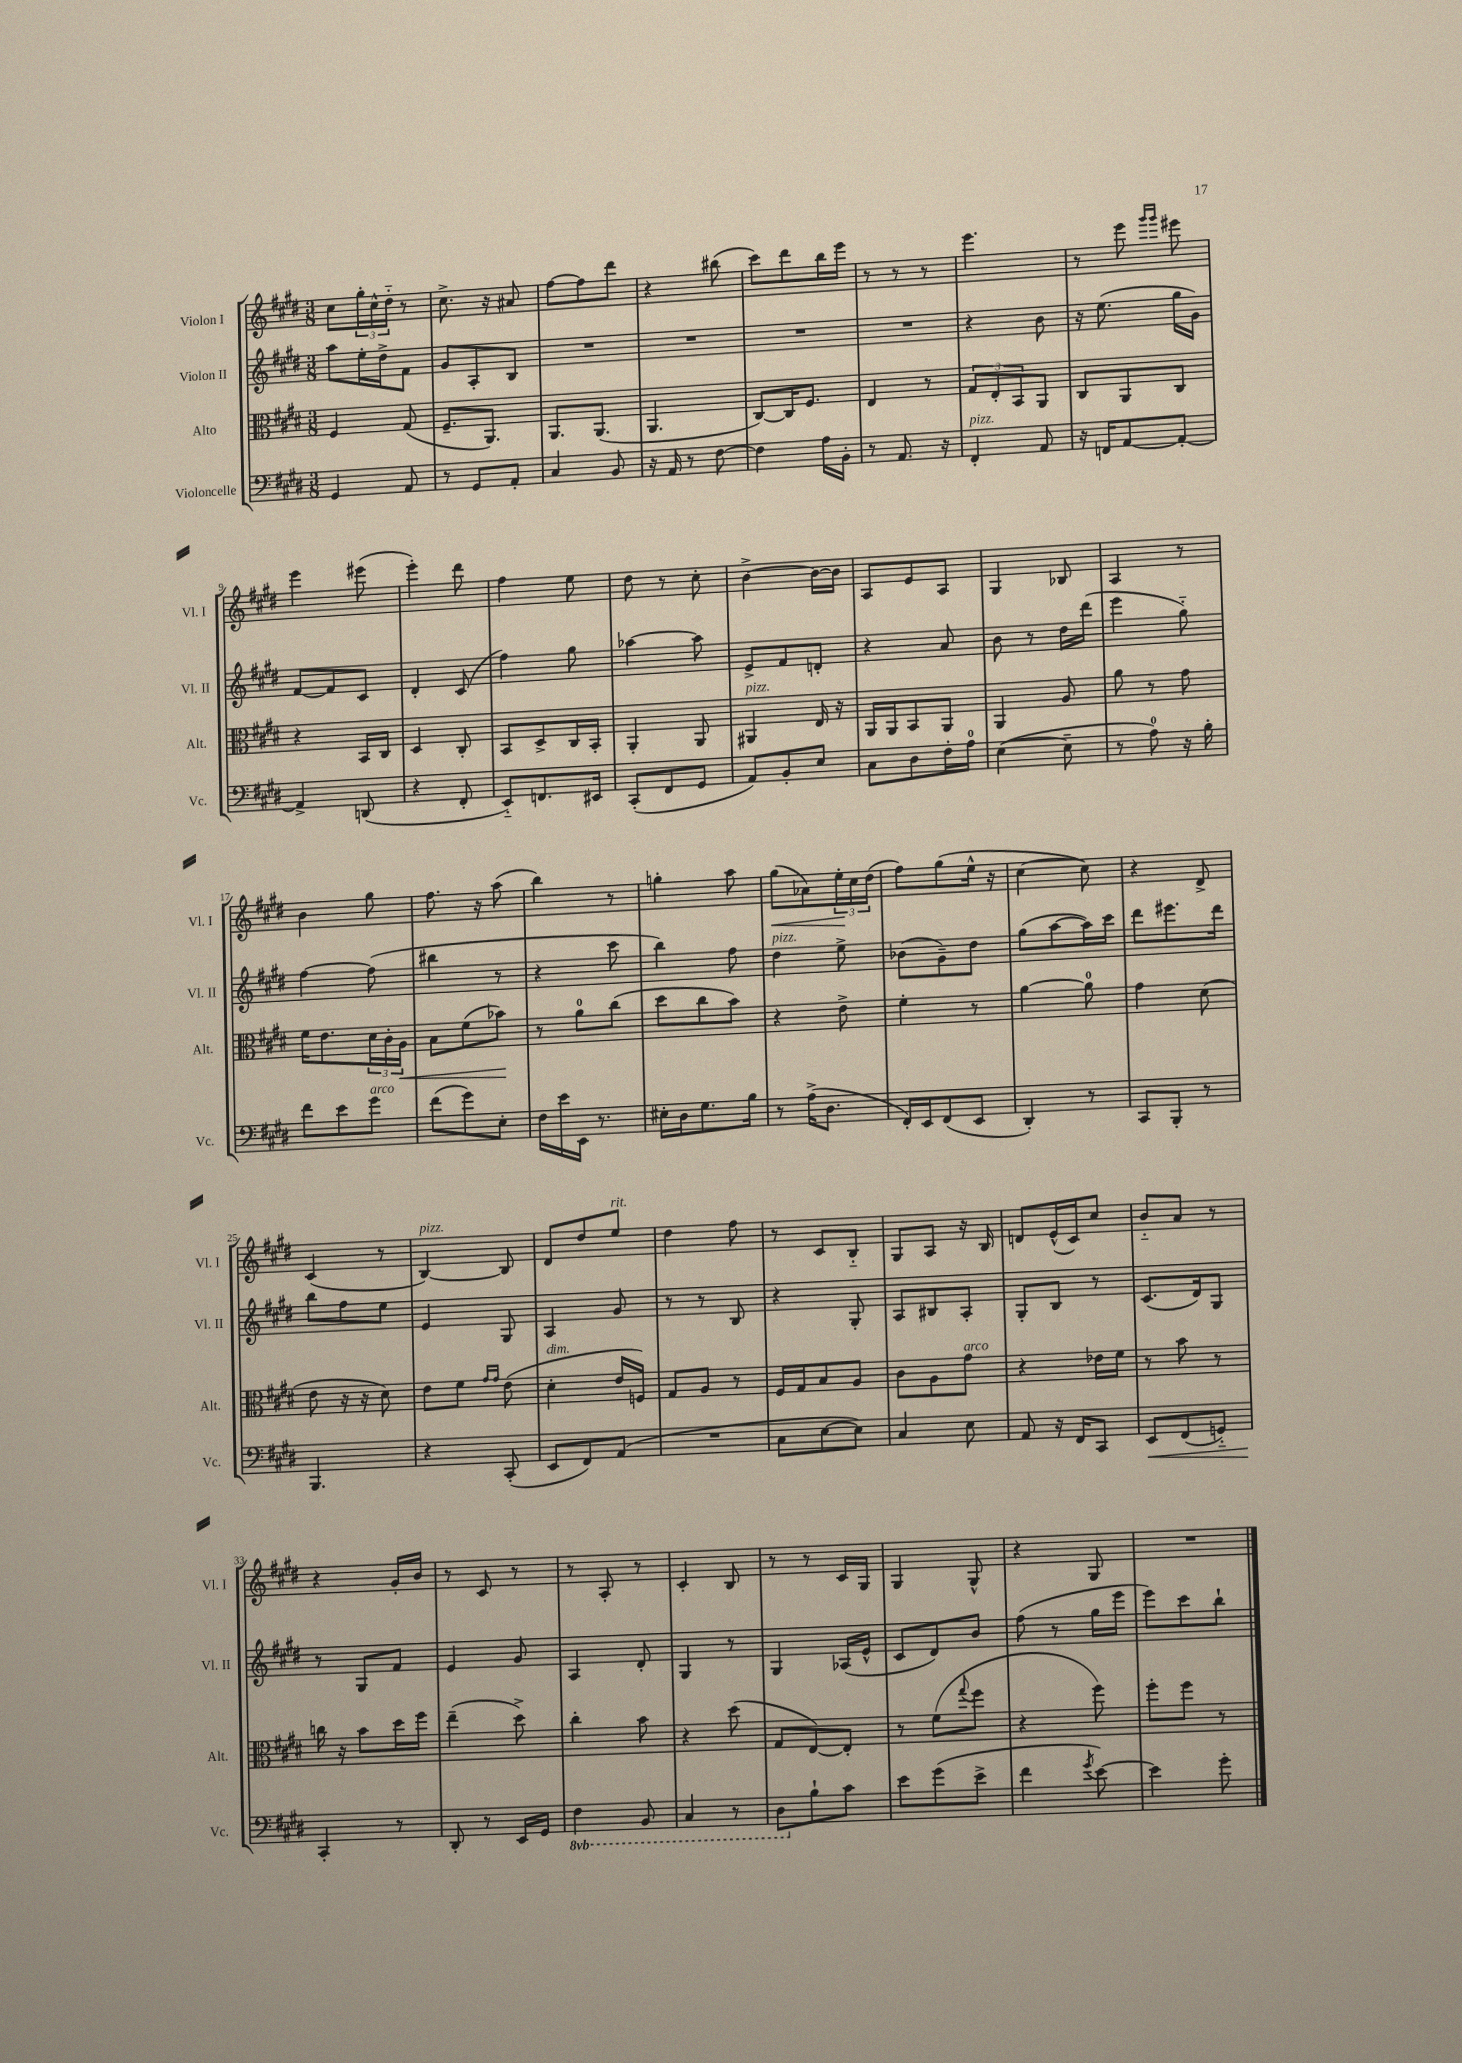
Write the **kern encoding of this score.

**kern	**dynam	**kern	**dynam	**kern	**kern	**dynam
*part4	*part4	*part3	*part3	*part2	*part1	*part1
*staff4	*staff4	*staff3	*staff3	*staff2	*staff1	*staff1
*I"Violoncelle	*	*I"Alto	*	*I"Violon II	*I"Violon I	*
*I'Vc.	*	*I'Alt.	*	*I'Vl. II	*I'Vl. I	*
*clefF4	*	*clefC3	*	*clefG2	*clefG2	*
*k[f#c#g#d#]	*	*k[f#c#g#d#]	*	*k[f#c#g#d#]	*k[f#c#g#d#]	*
*M3/8	*	*M3/8	*	*M3/8	*M3/8	*
=1	=1	=1	=1	=1	=1	=1
4GG#/	.	4F#/	.	8aa\L	8cc#\L	.
.	.	.	.	16ee'\L	24gg#'\L	.
.	.	.	.	.	24cc#^^\	.
.	.	.	.	16dd#^\J	.	.
.	.	.	.	.	24dd#\JJ	.
8AA/	.	(8G#/	.	8f#\J	8r	.
=2	=2	=2	=2	=2	=2	=2
8r	.	8.F#~/L	.	8g#/L	8.cc#^\	.
8GG#/L	.	.	.	8A'/	.	.
.	.	8.AA/J)	.	.	16r	.
8AA'/J	.	.	.	8B/J	8a#X/	.
=3	=3	=3	=3	=3	=3	=3
4C#/	.	8.AA/L	.	4.r	[8ff#\L	.
.	.	.	.	.	8ff#\]	.
.	.	(8.AA/J	.	.	.	.
8BB/	.	.	.	.	8ddd#\J	.
=4	=4	=4	=4	=4	=4	=4
16r	.	4.AA/	.	4.r	4r	.
16AA/	.	.	.	.	.	.
8r	.	.	.	.	.	.
[8F#\	.	.	.	.	(8bb#X\	.
=5	=5	=5	=5	=5	=5	=5
4F#\]	.	[8C#/L)	.	4.r	8ccc#\L)	.
.	.	16C#/K]	.	.	8ddd#\	.
.	.	8.F#/J	.	.	.	.
16A\LL	.	.	.	.	16bb\L	.
16BB'\JJ	.	.	.	.	16eee\JJ	.
=6	=6	=6	=6	=6	=6	=6
8r	.	4E/	.	4.r	8r	.
8.AA/	.	.	.	.	8r	.
.	.	8r	.	.	8r	.
16r	.	.	.	.	.	.
=7	=7	=7	=7	=7	=7	=7
!LO:TX:a:i:t=pizz.	!	!	!	!	!	!
4FF#'/	.	12G#/L	.	4r	4.eee\	.
.	.	12E'/	.	.	.	.
.	.	12BB/	.	.	.	.
8AA/	.	8AA/J	.	8b\	.	.
=8	=8	=8	=8	=8	=8	=8
16r	.	8C#/L	.	16r	8r	.
16FFn/KL	.	.	.	(8.ee\	.	.
[8AA/	.	8AA/	.	.	8eee\	.
.	.	.	.	.	16qqggg#/LL	.
.	.	.	.	.	16qqggg#/JJ	.
8AA'/J_	.	8C#/J	.	16gg#\LL	8eee#X\	.
.	.	.	.	16g#\JJ)	.	.
!!LO:LB:g=z
=9	=9	=9	=9	=9	=9	=9
4AA^/]	.	4r	.	[8f#/L	4eee\	.
.	.	.	.	8f#/]	.	.
(8DDn/	.	16BB/LL	.	8c#/J	(8eee#X\	.
.	.	16C#/JJ	.	.	.	.
=10	=10	=10	=10	=10	=10	=10
4r	.	4D#/	.	4d#'/	4eee'\)	.
8FF#'/	.	8C#'/	.	(8c#/	8ddd#\	.
=11	=11	=11	=11	=11	=11	=11
8EE/L)	.	8BB/L	.	4ff#\)	4ff#\	.
8.FFn/	.	8D#^/	.	.	.	.
.	.	16C#/L	.	8gg#\	8ee\	.
16EE#X/Jk	.	16BB'/JJ	.	.	.	.
=12	=12	=12	=12	=12	=12	=12
(8CC#'/L	.	4AA'/	.	[4aa-X\	8dd#\	.
8FF#/	.	.	.	.	8r	.
8GG#/J	.	8AA/	.	8aa-\]	8cc#'\	.
=13	=13	=13	=13	=13	=13	=13
!	!	!LO:TX:a:i:t=pizz.	!	!	!	!
8AA/L)	.	4AA#X/	.	8e^/L	[4b^\	.
8BB'/	.	.	.	8f#/	.	.
8E/J	.	16E/	.	8dn'/J	16b\LL_	.
.	.	16r	.	.	16b\JJ]	.
=14	=14	=14	=14	=14	=14	=14
8C#\L	.	16AA/LL	.	4r	8A/L	.
.	.	16AA/J	.	.	.	.
8D#\	.	8BB/	.	.	8e/	.
16F#'\L	.	8AA/J	.	8a/	8A/J	.
16A\JJ	.	.	.	.	.	.
=15	=15	=15	=15	=15	=15	=15
([4E\	.	4AA/	.	8b\	4G#/	.
.	.	.	.	8r	.	.
8E~\]	.	8A/	.	16dd#\LL	8B-X/	.
.	.	.	.	(16ddd#\JJ	.	.
=16	=16	=16	=16	=16	=16	=16
8r	.	8a\	.	4eee\	4A/	.
8A\)	.	8r	.	.	.	.
16r	.	8g#\	.	8gg#\)	8r	.
16B'\	.	.	.	.	.	.
!!LO:LB:g=z
=17	=17	=17	=17	=17	=17	=17
8f#\L	.	16f#\KL	.	[4ff#\	4b\	.
.	.	8.e\	.	.	.	.
8e\	.	.	.	.	.	.
!LO:TX:a:i:t=arco	!	!	!	!	!	!
8g#\J	.	24d#\L	.	(8ff#\]	8gg#\	.
.	.	24c#'\	.	.	.	.
!	!	!	!LO:HP:b	!	!	!
.	.	24A\JJ	<	.	.	.
=18	=18	=18	=18	=18	=18	=18
(8f#\L	.	8B\L	.	4bb#X\	8.ff#\	.
8g#\)	.	(8f#\	.	.	.	.
.	.	.	.	.	16r	.
8E'\J	.	8b-X\J)	.	8r	(8aa\	.
.	.	.	[	.	.	.
=19	=19	=19	=19	=19	=19	=19
16F#\LL	.	8r	.	4r	4bb\)	.
16e\	.	.	.	.	.	.
16EE\JJ	.	8a\L	.	.	.	.
8.r	.	.	.	.	.	.
.	.	(8cc#\J	.	8ccc#\	8r	.
=20	=20	=20	=20	=20	=20	=20
16E#X'\LL	.	8dd#\L	.	4bb\)	4ggn'\	.
16D#\J	.	.	.	.	.	.
8.G#\	.	8cc#\	.	.	.	.
.	.	8b\J)	.	8ff#\	8aa\	.
16B\Jk	.	.	.	.	.	.
=21	=21	=21	=21	=21	=21	=21
!	!	!	!	!LO:TX:a:i:t=pizz.	!	!
!	!	!	!	!	!	!LO:HP:b
8r	.	4r	.	4dd#\	(8gg#\L	<
(16A^\KL	.	.	.	.	8a-X\)	.
8.D#\J	.	.	.	.	.	.
.	.	8e^\	.	8ee^\	24ee'\L	.
.	.	.	.	.	24cc#\	[
.	.	.	.	.	(24dd#\JJ	.
=22	=22	=22	=22	=22	=22	=22
16FF#'/LL)	.	4f#'\	.	(8b-X\L	8ff#\L)	.
16EE/J	.	.	.	.	.	.
(8FF#/	.	.	.	8g#~\)	(8gg#\	.
8EE/J	.	8r	.	8dd#\J	16ee^^\Jk	.
.	.	.	.	.	16r	.
=23	=23	=23	=23	=23	=23	=23
4DD#'/)	.	[4a\	.	(8gg#\L	[4cc#\	.
.	.	.	.	[8aa\	.	.
8r	.	8a\]	.	16aa\L])	8cc#\])	.
.	.	.	.	16ccc#\JJ	.	.
=24	=24	=24	=24	=24	=24	=24
8CC#/L	.	4g#\	.	8ddd#\L	4r	.
8BBB'/J	.	.	.	8.eee#X\	.	.
8r	.	(8d#\	.	.	8d#^/	.
.	.	.	.	16ddd#\Jk	.	.
!!LO:LB:g=z
=25	=25	=25	=25	=25	=25	=25
4.BBB/	.	8e\	.	8bb\L	(4c#/	.
.	.	16r	.	8ff#\	.	.
.	.	16r	.	.	.	.
.	.	8d#\)	.	8ee\J	8r	.
=26	=26	=26	=26	=26	=26	=26
!	!	!	!	!	!LO:TX:a:i:t=pizz.	!
4r	.	8e\L	.	4e/	[4B/)	.
.	.	8f#\J	.	.	.	.
.	.	16qqg#/LL	.	.	.	.
.	.	16qqg#/JJ	.	.	.	.
(8CC#'/	.	(8e\	.	8G#/	8B/]	.
=27	=27	=27	=27	=27	=27	=27
!	!	!LO:TX:a:i:t=dim.	!	!	!	!
8EE/L	.	4d#'\	.	4A/	8d#/L	.
8FF#/)	.	.	.	.	8dd#/	.
!	!	!	!	!	!LO:TX:a:i:t=rit.	!
(8AA/J	.	16e/LL	.	8g#/	8ee/J	.
.	.	16Fn/JJ)	.	.	.	.
=28	=28	=28	=28	=28	=28	=28
4.r	.	8G#/L	.	8r	4dd#\	.
.	.	8A/J	.	8r	.	.
.	.	8r	.	8B/	8ff#\	.
=29	=29	=29	=29	=29	=29	=29
8C#\L	.	16F#/LL	.	4r	8r	.
.	.	16G#/J	.	.	.	.
[8E\	.	8B/	.	.	8c#/L	.
8E\J])	.	8A/J	.	8G#'/	8B/J	.
=30	=30	=30	=30	=30	=30	=30
4C#/	.	8c#\L	.	8A/L	8G#/L	.
.	.	8A\	.	8B#X/	8A/J	.
!	!	!LO:TX:a:i:t=arco	!	!	!	!
8E\	.	8g#\J	.	8A'/J	16r	.
.	.	.	.	.	16B/	.
=31	=31	=31	=31	=31	=31	=31
8AA/	.	4r	.	8G#'/L	8dn/L	.
16r	.	.	.	8B/J	(16e^^/L	.
16FF#/KL	.	.	.	.	16c#/J)	.
8CC#/J	.	16e-X\LL	.	8r	8cc#/J	.
.	.	16f#\JJ	.	.	.	.
=32	=32	=32	=32	=32	=32	=32
!	!LO:HP:b	!	!	!	!	!
8EE/L	<	8r	.	(8.c#/L	8b/L	.
(8FF#/	.	8b\	.	.	8a/J	.
.	.	.	.	16d#/k)	.	.
8GGn/J)	.	8r	.	8G#/J	8r	.
!!LO:LB:g=z
=33	=33	=33	=33	=33	=33	=33
4CC#'/	.	16ccn\	.	8r	4r	.
.	.	16r	.	.	.	.
.	.	8b\L	.	8G#/L	.	.
8r	[	16dd#\L	.	8f#/J	16g#'/LL	.
.	.	16ff#\JJ	.	.	16b/JJ	.
=34	=34	=34	=34	=34	=34	=34
8DD#'/	.	(4ee~\	.	4e/	8r	.
8r	.	.	.	.	8c#/	.
16EE/LL	.	8dd#^\)	.	8g#/	8r	.
16GG#/JJ	.	.	.	.	.	.
=35	=35	=35	=35	=35	=35	=35
*8ba	*	*	*	*	*	*
4FF#\	.	4cc#'\	.	4A/	8r	.
.	.	.	.	.	8A'/	.
8BBB/	.	8b\	.	8d#'/	8r	.
=36	=36	=36	=36	=36	=36	=36
4CC#/	.	4r	.	4G#/	4c#'/	.
8r	.	(8dd#\	.	8r	8B/	.
=37	=37	=37	=37	=37	=37	=37
8DD#\L	.	8G#/L	.	4G#/	8r	.
*X8ba	*	*	*	*	*	*
8B`\	.	[8E/)	.	.	8r	.
8c#\J	.	8E'/J]	.	(16A-X/LL	16c#/LL	.
.	.	.	.	16e^^/JJ	16G#/JJ	.
=38	=38	=38	=38	=38	=38	=38
8e\L	.	8r	.	8c#/L	4G#/	.
(8g#\	.	(8f#\L	.	8d#/)	.	.
.	.	8qqgg#/	.	.	.	.
8e^\J	.	8ff#\J	.	8b/J	8G#^^/	.
=39	=39	=39	=39	=39	=39	=39
4f#\	.	4r	.	(8ff#\	4r	.
.	.	.	.	8r	.	.
8qg#/	.	.	.	.	.	.
[8e\)	.	8ff#\)	.	16gg#\LL	8G#/	.
.	.	.	.	16eee\JJ	.	.
=40	=40	=40	=40	=40	=40	=40
4e\]	.	8ff#'\L	.	8eee\L)	4.r	.
.	.	8ff#\J	.	8ccc#\	.	.
8g#'\	.	8r	.	8bb`\J	.	.
==	==	==	==	==	==	==
*-	*-	*-	*-	*-	*-	*-
